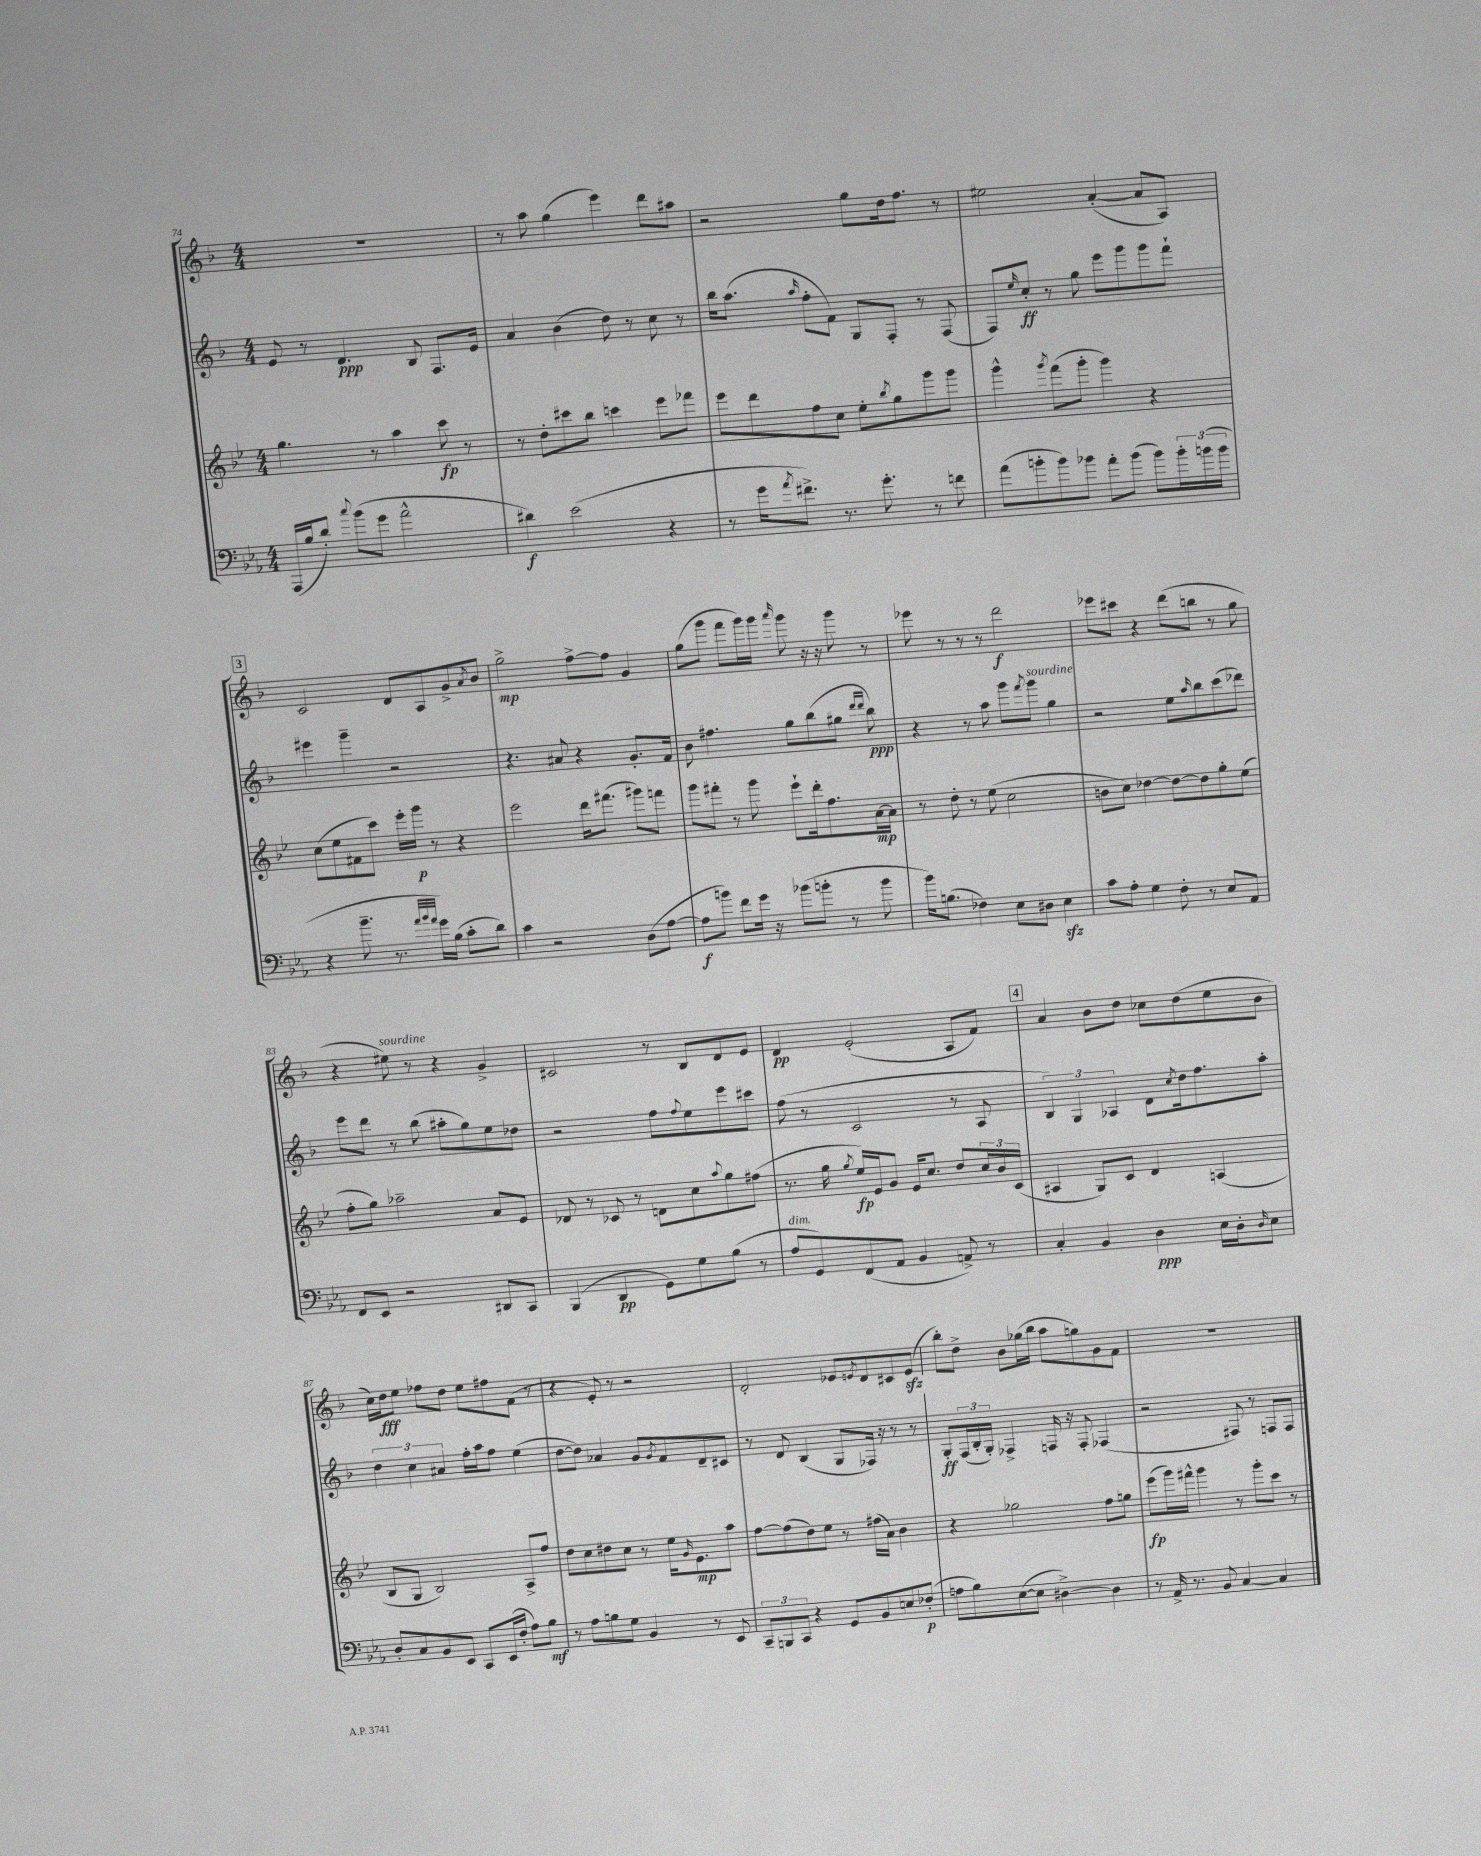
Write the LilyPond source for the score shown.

<<
\new StaffGroup <<
\new Staff = "s0" {
    \clef treble \key f \major \numericTimeSignature \time 4/4
    R1 |
    r8 a''8 g''4( e'''4) d'''8 ais''8 |
    r2 g''8 d''16 f''8. r8 |
    eis''2 a'4~-.( a'8 a8) |
    \mark \markup { \box "3" } c'2 d'8 a8 g'8-> \acciaccatura { a'8 } bes'8 |
    g''2->\mp f''8~-> f''8 g'4 |
    g''8( g'''8 f'''8 g'''16) g'''16 \grace { a'''16 } g'''8 r16 r16 g'''8 r8 |
    ees'''8 r8 r8 r8 d'''2\f |
    ees'''8 cis'''8 r4 d'''8( b''8 r8 g''8 |
    r4 eis''8^\markup { \italic "sourdine" }) r8 r4 g'4-> |
    cis'2 r8 bes8 d'8 e'8 |
    d'4\pp e'2-.( a8 f'8) |
    \mark \markup { \box "4" } a'4 bes'8 d''8 ces''8 d''8( e''8 bes'8 |
    c''16) d''16\fff e''8 fes''8 d''8 e''8 fis''8 f'8( r8 |
    r4 e'8-.) r8 r2 |
    d'2-. ees'8 \acciaccatura { e'8 } d'8 cis'8 e'8\sfz( |
    bes''8-.) d''8-> bes'8 ges''16( bes''16 a''8 g''8) g'8 f'8 |
    R1 \bar "|." |
}
\new Staff = "s1" {
    \clef treble \key f \major \numericTimeSignature \time 4/4
    e'8 r8 d'4.\ppp bes8 f8. e'16 |
    a'4 bes'4( d''8) r8 c''8 r8 |
    bes''16 a''8.( \grace { a''16 } f''8-. f'8) g8 f8-. r8 f8( |
    f8) \grace { e''16 } c''8-.\ff r8 g''8 e'''8 g'''8 g'''8 f'''8-! |
    \mark \markup { \box "3" } eis'''4 g'''4-- r2 |
    r4. ais'8 r4 g'8.-. f'16 |
    bes'8 fis''4. g''8 bes''8( gis''8 \grace { d'''16 d'''16 } bes''8\ppp) |
    r4 r8 a''8 g'''8 \acciaccatura { f'''8 } g'''8^\markup { \italic "sourdine" } g''4 |
    r2 e''8 \grace { a''16 } bes''8 c'''8( des'''8) |
    e'''8 d'''8 r8 bes''8( ais''8-. g''8) e''8 des''8 |
    r2 f''8 \appoggiatura { f''8 } e''8 e'''8 cis'''8 |
    f''8( r8 c'2 r8 a8 |
    \mark \markup { \box "4" } \tuplet 3/2 { bes4) g4 aes4 } d'8 \acciaccatura { c''8 } d''16 f''8. a''8-. |
    \tuplet 3/2 { d''4 c''4 ais'4 } f''16-. a''16 f''8 e''4( |
    d''8~ d''8) aes'4 g'8 \acciaccatura { g'8 } f'8 d'8-- cis'8 |
    r8 d'8 bes4( g8 fes16) r16 r8 r8 |
    g8-.\ff \tuplet 3/2 { f16( bes16-. g16-.) } fes4-> f16 r16 f8-. fes4( |
    r2 fis8) r8 f8 f8 \bar "|." |
}
\new Staff = "s2" {
    \clef treble \key bes \major \numericTimeSignature \time 4/4
    g''4. r8 a''4 c'''8\fp r8 |
    r8 d''8-. cis'''8 bes''8 c'''4 ees'''8 fes'''8 |
    ees'''8 d'''8 f''8 c''8 ees''8-. \acciaccatura { bes''8 } g''8 g'''8 g'''8 |
    g'''4-^ \acciaccatura { g'''8 } f'''8( g'''8-. g'''4) r4 |
    \mark \markup { \box "3" } c''8( ees''8 fis'8 c'''8) ees'''16-. g'''16\p r8 r4 |
    ees'''2 d'''16 fis'''8.( gis'''8) f'''8 |
    g'''8 fis'''8-. r8 g'''8 ees'''8-! d'''16-. f''8. a'16~\mp a'16 |
    r8 d''8-. r8 ees''8( c''2 |
    b'8 c''8) des''4~ des''8~ des''8 g''8-. ees''8( |
    f''8-. g''8) aes''2-- a'8 ees'8 |
    des'8 r8 ces'8 r8 d'8 c''8 \appoggiatura { a''8 } g''8 fis''8( |
    r8. g''16 \acciaccatura { g''8 } ees''16\fp) ees'16 g'8 ees'16 c''8. d''8 \tuplet 3/2 { c''16 bes'16 c'16( } |
    \mark \markup { \box "4" } ais4 g8) c'8 d'4 a4( |
    bes8 g8 bes2) a8-> f''8 |
    d''8 c''8 dis''8 c''8 r8 ees''16 \grace { g'16 } ees'8.\mp a''8 |
    f''8~ f''8( d''8) ees''8 r8 fis''16( a'16) bes'4 |
    r4 ges''2 f''8 g''8 |
    ees'''8\fp( g'''16) fis'''16-^ g'''4 r8 g'''8-. c'''8 r8 \bar "|." |
}
\new Staff = "s3" {
    \clef bass \key ees \major \numericTimeSignature \time 4/4
    aes,,16( bes16 d'8-.) \appoggiatura { c''8 } bes'8( g'8 aes'2-^ |
    dis'4\f) ees'2( r4 |
    r8 g'16 \acciaccatura { aes'8 } fis'8.->) r8. g'8.-. r8 f'8 |
    aes'8( b'8-. b'8) bes'8 aes'8-. bes'8( bes'8) \tuplet 3/2 { bes'16-. b'16( b'16 } |
    \mark \markup { \box "3" } r4 bes'8.-- r8. \grace { aes'32 bes'32 aes'32 } g'16) bes16( c'8-. d'8) |
    c'4 r2 d8( aes8~ |
    aes8\f b'8) f'8 g'16 r16 bes'8( b'8-. r8 b'8 |
    bes'16) b8.( fes4) ees8 dis8 ees4\sfz |
    c'8 aes8-. g4 f8-. r8 ees8 aes,8 |
    f,8 ees,8 r2 dis,8 c,8 |
    bes,,4( d,4\pp g,8) g8 bes8( r8 |
    aes8^\markup { \italic "dim." } g,8) f,8( aes,8 bes,4 a,8->) r8 |
    \mark \markup { \box "4" } c4-. bes,4 d4\ppp ees16 d16-. \grace { d16 } ees8 |
    d8-. c8 bes,8 ees,8 c,8 ees,16( f16-. aes8) bes8\mf |
    r8 aes8 b8 g8 bes,4 r8 ees,8 |
    \tuplet 3/2 { c,8-- b,,8 c,8 } r4 g,8 bes,8 e8 fes8-.\p( |
    a8 bes8) ees8~( ees8 dis4~->) dis4 |
    r8 aes,16-> r8. bes,8 c4~ c4 \bar "|." |
}
>>
>>
\layout { \context { \Score currentBarNumber = #74 } }
